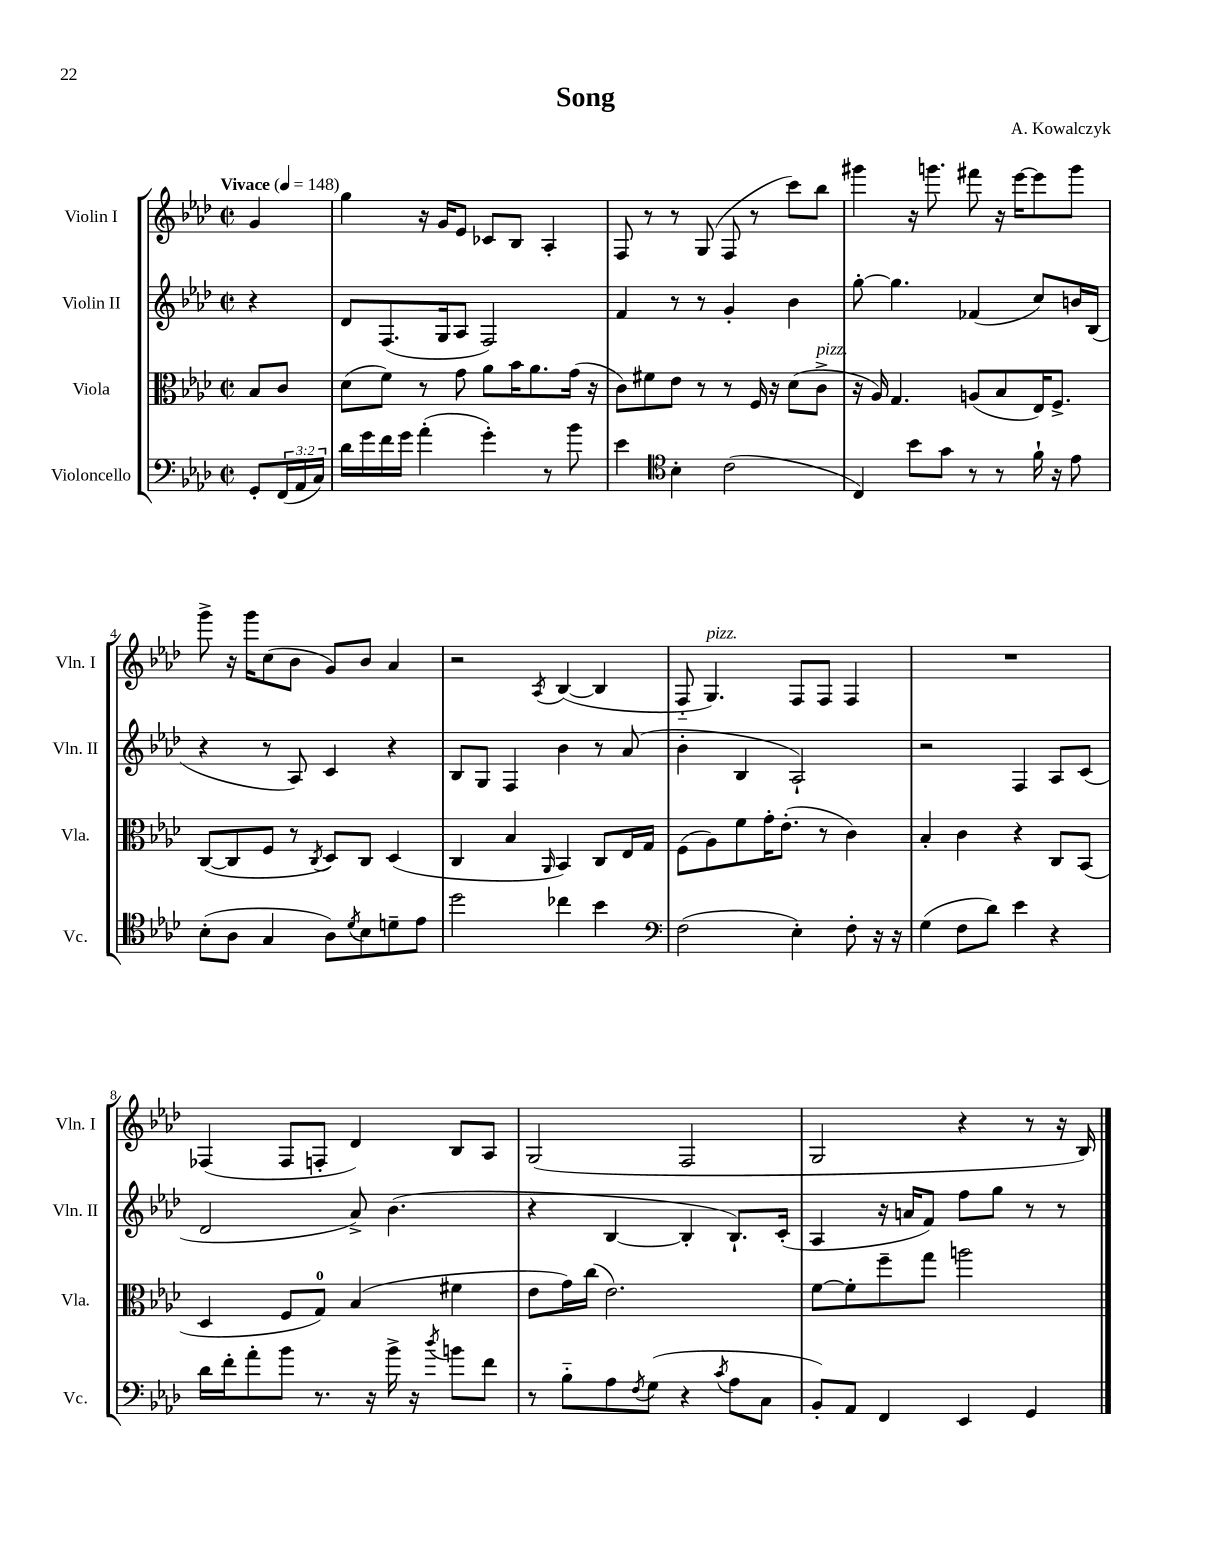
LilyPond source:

\header { title = "Song" composer = "A. Kowalczyk" }
<<
\new StaffGroup <<
\new Staff = "s0" \with { instrumentName = "Violin I" shortInstrumentName = "Vln. I" } {
    \clef treble \key aes \major \defaultTimeSignature \time 2/2 \partial 4 \tempo "Vivace" 4 = 148
    g'4 |
    g''4 r16 g'16 ees'8 ces'8 bes8 aes4-. |
    f8 r8 r8 g8( f8 r8 c'''8) bes''8 |
    gis'''4 r16 g'''8. fis'''8 r16 ees'''16~ ees'''8 g'''8 |
    g'''8-> r16 g'''16 c''8( bes'8 g'8) bes'8 aes'4 |
    r2 \acciaccatura { aes8 } bes4~( bes4 |
    f8-_ g4.^\markup { \italic "pizz." }) f8 f8 f4 |
    R1 |
    fes4( fes8 f8-. des'4) bes8 aes8 |
    g2( f2 |
    g2 r4 r8 r16 bes16) \bar "|." |
}
\new Staff = "s1" \with { instrumentName = "Violin II" shortInstrumentName = "Vln. II" } {
    \clef treble \key aes \major \defaultTimeSignature \time 2/2 \partial 4
    r4 |
    des'8 f8.( g16 aes8 f2) |
    f'4 r8 r8 g'4-. bes'4 |
    g''8~-. g''4. fes'4( c''8) b'16 bes16( |
    r4 r8 aes8) c'4 r4 |
    bes8 g8 f4 bes'4 r8 aes'8( |
    bes'4-. bes4 aes2-!) |
    r2 f4 aes8 c'8( |
    des'2 aes'8->) bes'4.( |
    r4 bes4~ bes4-. bes8.-!) c'16-.( |
    aes4 r16 a'16 f'8) f''8 g''8 r8 r8 \bar "|." |
}
\new Staff = "s2" \with { instrumentName = "Viola" shortInstrumentName = "Vla." } {
    \clef alto \key aes \major \defaultTimeSignature \time 2/2 \partial 4
    bes8 c'8 |
    des'8( f'8) r8 g'8 aes'8 bes'16 aes'8. g'16( r16 |
    c'8) fis'8 ees'8 r8 r8 f16 r16 des'8( c'8->^\markup { \italic "pizz." } |
    r16 aes16) g4. a8( bes8 ees16) f8.-> |
    c8~( c8 f8 r8 \acciaccatura { c8 } des8) c8 des4( |
    c4 bes4 \grace { aes,16 } bes,4) c8 ees16 g16 |
    f8( aes8) f'8 g'16-. ees'8.-.( r8 c'4) |
    bes4-. c'4 r4 c8 bes,8( |
    des4 f8 g8-0) bes4( fis'4 |
    ees'8 g'16) c''16( ees'2.) |
    f'8~ f'8-. f''8-- g''8 a''2 \bar "|." |
}
\new Staff = "s3" \with { instrumentName = "Violoncello" shortInstrumentName = "Vc." } {
    \clef bass \key aes \major \defaultTimeSignature \time 2/2 \override Staff.TupletNumber.text = #tuplet-number::calc-fraction-text \partial 4
    g,8-. \tuplet 3/2 { f,16( aes,16 c16) } |
    des'16 g'16 f'16 g'16 aes'4-.( g'4-.) r8 bes'8 |
    ees'4 \clef tenor bes4-. c'2( |
    c4) bes'8 g'8 r8 r8 f'16-! r16 ees'8 |
    bes8-.( aes8 g4 aes8) \acciaccatura { des'8 } bes8 d'8-- ees'8 |
    des''2 ces''4 bes'4 |
    \clef bass f2( ees4-.) f8-. r16 r16 |
    g4( f8 des'8) ees'4 r4 |
    des'16 f'16-. aes'8-. bes'8 r8. r16 bes'16-> r16 \acciaccatura { des''8 } b'8 f'8 |
    r8 bes8-_ aes8 \acciaccatura { f8 } g8( r4 \acciaccatura { c'8 } aes8 c8 |
    bes,8-.) aes,8 f,4 ees,4 g,4 \bar "|." |
}
>>
>>
